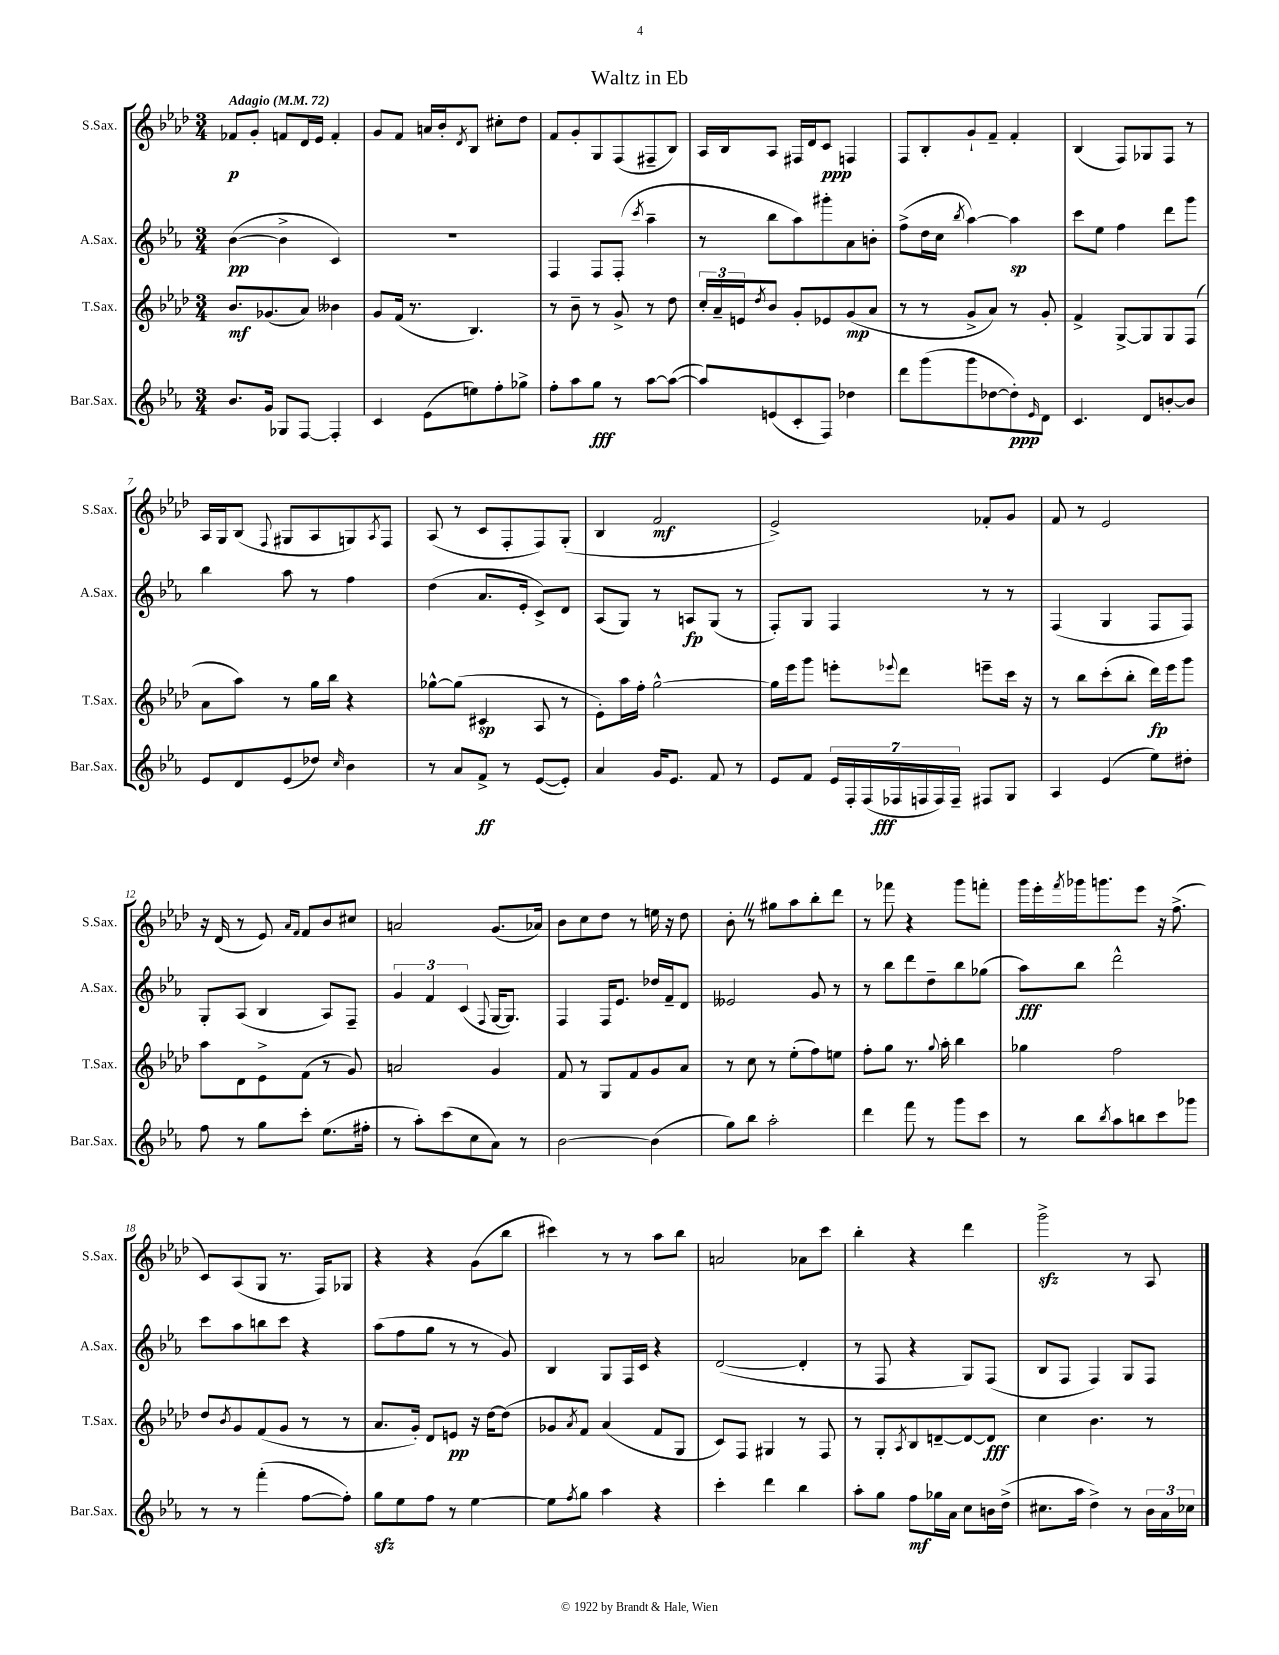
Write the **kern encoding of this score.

**kern	**kern	**kern	**kern
*staff4	*staff3	*staff2	*staff1
*clefG2	*clefG2	*clefG2	*clefG2
*k[b-e-a-]	*k[b-e-a-d-]	*k[b-e-a-]	*k[b-e-a-d-]
*M3/4	*M3/4	*M3/4	*M3/4
*MM72	*MM72	*MM72	*MM72
8.b-	8.b-	([4b-	8f-
.	.	.	8g'
16g	(8.g-	.	.
8G-	.	4b-^]	8f
[8F	8a-)	.	16d-
.	.	.	16e-
4F']	4b--	4c)	4f'
=	=	=	=
4c	8g	2.r	8g
.	(16f	.	8f
.	8.r	.	.
(8e-	.	.	16a
.	.	.	16b-'
.	.	.	8qd-
8ee)	4.B-)	.	8B-
8ff'	.	.	8cc#'
8gg-^	.	.	8dd-
=	=	=	=
8ff'	8r	4F	8f
8aa-	8b-~	.	8g'
8gg	8r	8F	8G
8r	8g^	(8F'	(8F
.	.	8qccc	.
[8aa-	8r	4aa-~	8F#~
(8aa-_	8dd-	.	8B-)
=	=	=	=
8aa-])	24cc'	8r	16A-
.	24a-~	.	.
.	.	.	16B-
.	24e	.	.
.	8qdd-	.	.
(8e	8b-	8bb-	8A-
8c'	8g'	8aa-)	16F#
.	.	.	16d-
8F)	8e-	8ggg#'	8c
4dd-	(8g	8a-	4F
.	8a-	8b'	.
=	=	=	=
8ddd	8r	(8ff^	8F
(8ggg	8r	16dd	8B-'
.	.	16cc	.
.	.	8qbb-	.
8ggg	8g^	[4aa-)	8g`
[8dd-	8a-)	.	8f~
8dd-'])	8r	4aa-]	4f'
16qqe-	.	.	.
8d	8g'	.	.
=	=	=	=
4.c	4f^	8ccc	(4B-
.	.	8ee-	.
.	[8G^	4ff	8F)
8d	8G]	.	8G-
[8b'	8G	8ddd	8F
8b]	(8F	8ggg	8r
=	=	=	=
8e-	8a-	4bb-	16A-
.	.	.	16G
8d	8aa-)	.	(8B-
.	.	.	8qqF
(8e-	8r	8aa-	8G#
8dd-)	16gg	8r	8A-
.	16bb-	.	.
16qqcc	.	.	.
4b-	4r	4ff	8G)
.	.	.	8qA-
.	.	.	8F
=	=	=	=
8r	[8gg-^^	(4dd	(8A-
8a-	(8gg-]	.	8r
8f^	4c#	8.a-	8c
8r	.	.	8F'
.	.	16e-'	.
([8e-	8A-	8c^)	8F)
8e-'])	8r	8d	(8G'
=	=	=	=
4a-	8e-')	(8A-	4B-
.	16aa-	8G)	.
.	16ff'	.	.
16g	[2gg^^	8r	2f
8.e-	.	.	.
.	.	8A	.
8f	.	(8G	.
8r	.	8r	.
=	=	=	=
8e-	16gg]	8F')	2e-^)
.	16eee-	.	.
8f	8ggg	8G	.
28e-	8eee'	4F	.
28F'	.	.	.
(28F	.	.	.
28F-	.	.	.
.	8qqeee-	.	.
.	8ddd-	.	.
28F	.	.	.
28F)	.	.	.
28F~	.	.	.
8F#	8eee~	8r	8f-'
8G	16ccc	8r	8g
.	16r	.	.
=	=	=	=
4A-	8r	(4F	8f
.	8bb-	.	8r
(4e-	(8ccc'	4G	2e-
.	8bb-'	.	.
8ee-)	16ddd-)	8F	.
.	16eee-	.	.
8dd#'	8ggg	8F)	.
=	=	=	=
8ff	8aa-	8G'	16r
.	.	.	(16d-
8r	8d-	(8A-	8r
8gg	8e-^	4B-	8e-)
.	.	.	16qqa-
.	.	.	16qqf
8ccc'	(8f	.	8f
(8.ee-	8r	8A-)	8b-
.	8g)	8F~	8cc#
16ff#'	.	.	.
=	=	=	=
8r	2a	6g	2a
8aa-')	.	.	.
.	.	6f	.
(8ccc	.	.	.
.	.	(6c	.
8cc	.	.	.
.	.	8qqF	.
8a-)	4g	[16G	(8.g
.	.	8.G])	.
8r	.	.	.
.	.	.	16a-)
=	=	=	=
[2b-	8f	4F	8b-
.	8r	.	8cc
.	8G	16F	8dd-
.	.	8.e-	.
.	8f	.	8r
(4b-]	8g	16dd-	16ee
.	.	16f~	16r
.	8a-	8d	8dd-
=	=	=	=
8gg)	8r	2e--	8b-'
8bb-	8cc	.	8r
2aa-'	8r	.	8gg#
.	(8ee-'	.	8aa-
.	8ff)	8g	8bb-'
.	8ee	8r	8ddd-
=	=	=	=
4ddd	8ff'	8r	8r
.	8gg	8bb-	8fff-
8fff	8.r	8ddd	4r
8r	.	8dd~	.
.	8qqgg	.	.
.	16aa-'	.	.
8ggg	4bb-	8bb-	8ggg
8ccc	.	(8gg-	8fff'
=	=	=	=
8r	4gg-	8aa-)	16ggg
.	.	.	16eee-'
.	.	.	8qfff
8bb-	.	8bb-	16ggg-
.	.	.	8.ggg
8qbb-	.	.	.
8aa-	2ff	2ddd^^	.
8bb	.	.	8eee-
8ccc	.	.	16r
.	.	.	(8.ff^
8ggg-	.	.	.
=	=	=	=
8r	8dd-	8ccc	8c)
.	8qb-	.	.
8r	8g	8aa-	(8A-
(4fff'	(8f	8bb	8G
.	8g	8ccc	8.r
[8ff	8r	4r	.
.	.	.	16F)
8ff'])	8r	.	8G-
=	=	=	=
8gg	8.a-	(8aa-	4r
8ee-	.	8ff	.
.	16g')	.	.
8ff	8d-	8gg	4r
8r	8e	8r	.
[4ee-	16r	8r	(8g
.	[16dd-	.	.
.	(8dd-]	8g)	8bb-
=	=	=	=
8ee-]	8g-	4B-	4ccc#)
8qff	8qa-	.	.
8gg	8f)	.	.
4aa-	(4a-	8G	8r
.	.	16F	8r
.	.	16c	.
4r	8f	4r	8aa-
.	8G	.	8bb-
=	=	=	=
4ccc'	8c)	([2d	2a
.	8F	.	.
4ddd	4G#	.	.
4bb-	8r	4d']	8a-
.	8F	.	8ccc
=	=	=	=
8aa-'	8r	8r	4bb-'
8gg	8G'	8F	.
.	8qA-	.	.
8ff	8B-	4r	4r
16gg-	[8d~	.	.
16a-	.	.	.
8cc	8d_	8G)	4ddd-
16b	8d]	(8F	.
(16dd^	.	.	.
=	=	=	=
8.cc#	4cc	8B-	2ggg^
.	.	8F	.
16aa-	.	.	.
4dd^)	4.b-	4F)	.
8r	.	8G	8r
24b-	8r	8F	8A-
24a-	.	.	.
24cc-	.	.	.
==	==	==	==
*-	*-	*-	*-
